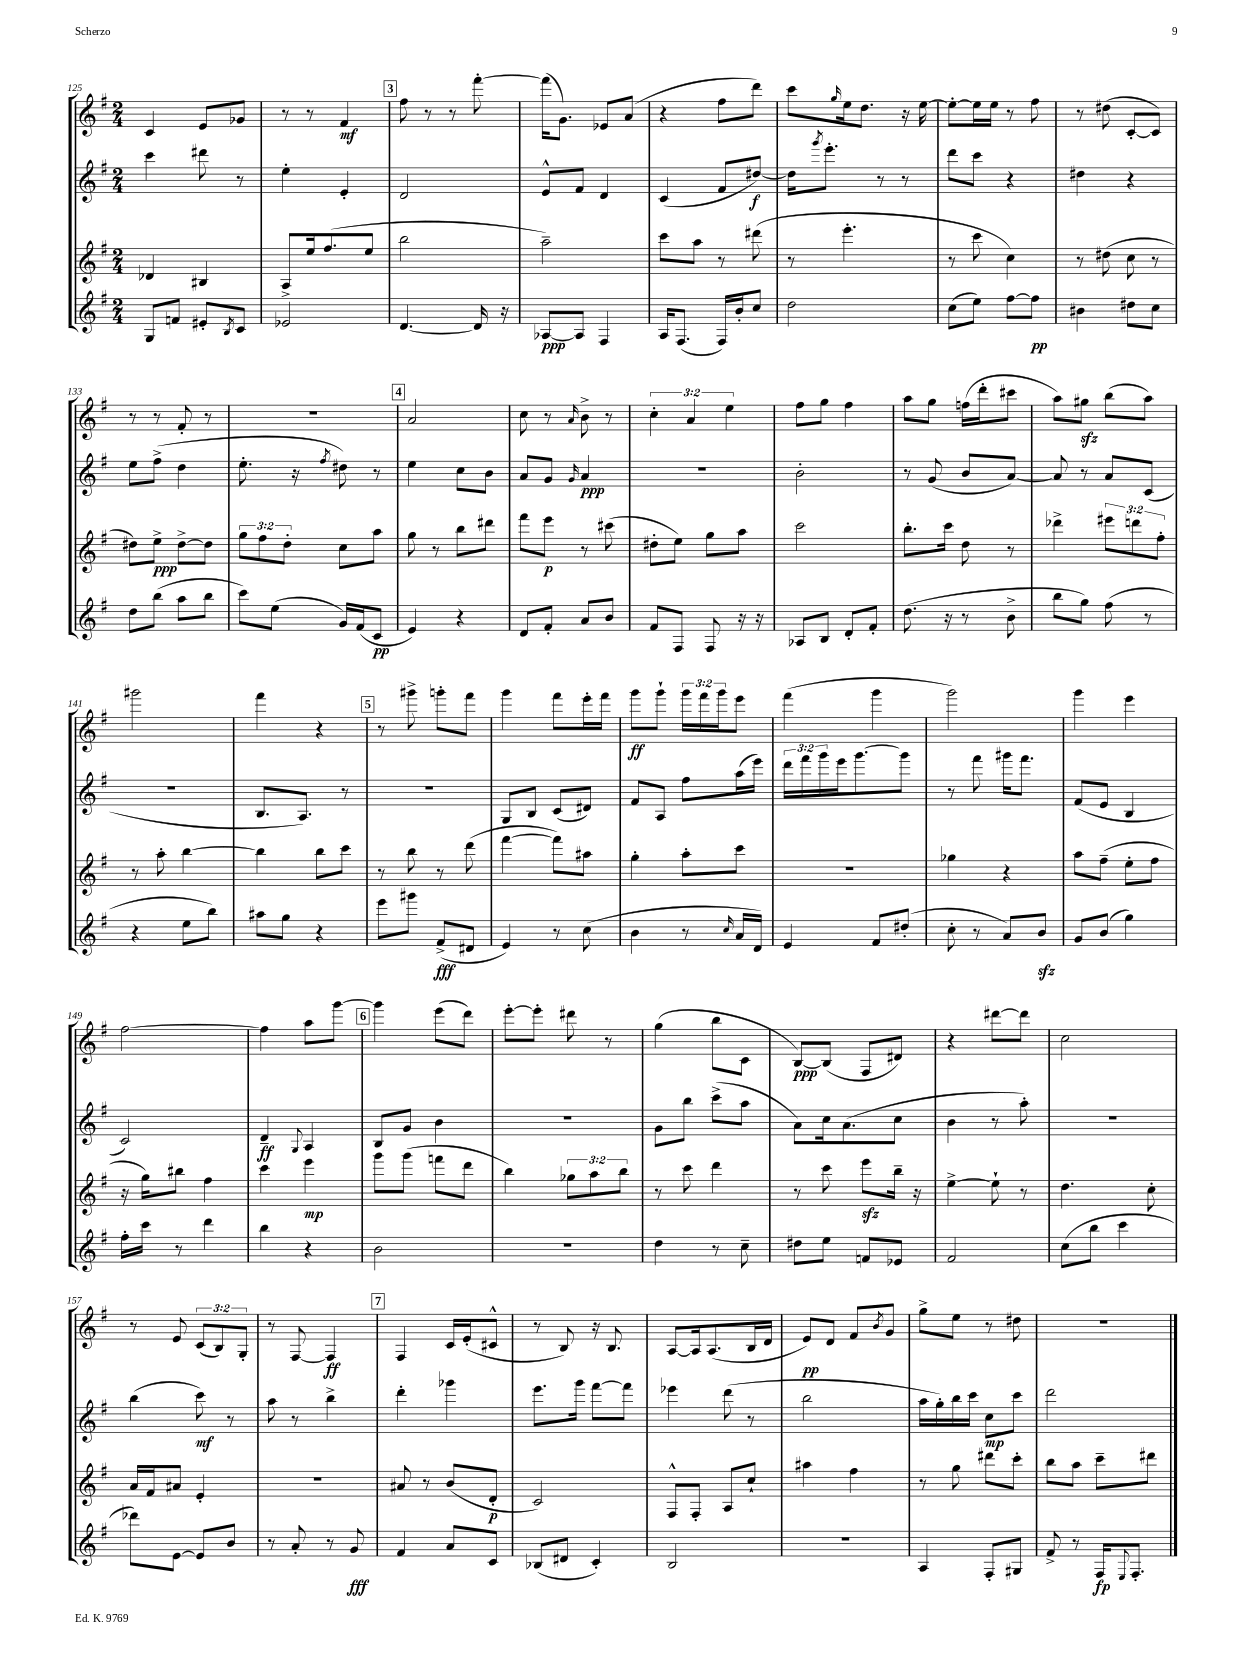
<<
\new StaffGroup <<
\new Staff = "s0" {
    \clef treble \key g \major \numericTimeSignature \time 2/4 \override Staff.TupletNumber.text = #tuplet-number::calc-fraction-text
    c'4 e'8 ges'8 |
    r8 r8 fis'4\mf |
    \mark \markup { \box "3" } fis''8 r8 r8 fis'''8~-. |
    fis'''16( g'8.) ees'8 a'8( |
    r4 fis''8 d'''8) |
    c'''8 \grace { g''16 } e''16 d''8. r16 e''16~ |
    e''8~-. e''16 e''16 r8 fis''8 |
    r8 dis''8( c'8~-. c'8) |
    r8 r8 fis'8-. r8 |
    R2 |
    \mark \markup { \box "4" } a'2 |
    c''8 r8 \grace { a'16 } b'8-> r8 |
    \tuplet 3/2 { c''4-. a'4 e''4 } |
    fis''8 g''8 fis''4 |
    a''8 g''8 f''16( d'''16-. cis'''8 |
    a''8) gis''8\sfz b''8( a''8) |
    gis'''2 |
    fis'''4 r4 |
    \mark \markup { \box "5" } r8 gis'''8-> g'''8-. fis'''8 |
    g'''4 fis'''8 e'''16-. fis'''16 |
    g'''8\ff g'''8-! \tuplet 3/2 { g'''16 fis'''16 g'''16 } e'''8 |
    fis'''4( g'''4 |
    g'''2) |
    g'''4 e'''4 |
    fis''2~ |
    fis''4 a''8 g'''8~ |
    \mark \markup { \box "6" } g'''4 e'''8( d'''8) |
    e'''8~-. e'''8-. dis'''8 r8 |
    g''4( b''8 c'8 |
    b8~\ppp) b8( fis8 dis'8) |
    r4 dis'''8~ dis'''8 |
    c''2 |
    r8 e'8 \tuplet 3/2 { c'8( b8) g8-. } |
    r8 fis8~ fis4\ff |
    \mark \markup { \box "7" } fis4 c'16 e'16-.( cis'8-^ |
    r8 b8) r16 b8. |
    a8~ a16 a8.( b16 d'16 |
    e'8\pp) d'8 fis'8 \acciaccatura { b'8 } g'8 |
    g''8-> e''8 r8 dis''8 |
    R2 \bar "|." |
}
\new Staff = "s1" {
    \clef treble \key g \major \numericTimeSignature \time 2/4 \override Staff.TupletNumber.text = #tuplet-number::calc-fraction-text
    c'''4 dis'''8 r8 |
    e''4-. e'4-. |
    \mark \markup { \box "3" } d'2 |
    e'8-^ fis'8 d'4 |
    c'4( fis'8 dis''8~\f) |
    dis''16 \acciaccatura { g'''8 } e'''8.-. r8 r8 |
    d'''8 c'''8 r4 |
    dis''4 r4 |
    e''8 fis''8->( d''4 |
    e''8.-. r16 \acciaccatura { fis''8 } dis''8) r8 |
    \mark \markup { \box "4" } e''4 c''8 b'8 |
    a'8 g'8 \grace { g'16 } a'4\ppp |
    R2 |
    b'2-. |
    r8 g'8( b'8 a'8~) |
    a'8 r8 a'8 c'8( |
    R2 |
    b8. a8.) r8 |
    \mark \markup { \box "5" } R2 |
    g8 b8 c'8( dis'8) |
    fis'8 a8 fis''8 a''16( e'''16) |
    \tuplet 3/2 { d'''16 fis'''16 g'''16 } e'''16 g'''8.~ g'''8 |
    r8 fis'''8 gis'''16 fis'''8. |
    fis'8( e'8 b4 |
    c'2) |
    d'4--\ff \appoggiatura { g8 } a4 |
    \mark \markup { \box "6" } b8 g'8 b'4 |
    r2 |
    g'8 b''8 c'''8->( a''8 |
    a'8) c''16 a'8.( c''8 |
    b'4 r8 a''8-.) |
    R2 |
    b''4( c'''8\mf) r8 |
    a''8 r8 b''4-> |
    \mark \markup { \box "7" } d'''4-. ges'''4 |
    e'''8. g'''16 fis'''8~ fis'''8 |
    ees'''4 d'''8( r8 |
    b''2 |
    a''16 g''16-.) b''16 c'''16 c''8\mp c'''8 |
    d'''2 \bar "|." |
}
\new Staff = "s2" {
    \clef treble \key g \major \numericTimeSignature \time 2/4 \override Staff.TupletNumber.text = #tuplet-number::calc-fraction-text
    des'4 bis4 |
    a8-> e''16 fis''8.( e''8 |
    \mark \markup { \box "3" } b''2 |
    a''2--) |
    c'''8 a''8 r8 dis'''8( |
    r8 e'''4.-. |
    r8 c'''8 c''4) |
    r8 dis''8( c''8 r8 |
    dis''8) e''8->\ppp dis''8~-> dis''8 |
    \tuplet 3/2 { g''8 fis''8 d''8-. } c''8 a''8 |
    \mark \markup { \box "4" } g''8 r8 b''8 dis'''8 |
    fis'''8 e'''8\p r8 cis'''8( |
    dis''8-. e''8) g''8 a''8 |
    c'''2 |
    b''8.-. c'''16 d''8 r8 |
    des'''4-> \tuplet 3/2 { eis'''8 d'''8 fis''8-. } |
    r8 a''8-. b''4~ |
    b''4 b''8 c'''8 |
    \mark \markup { \box "5" } r8 b''8 r8 d'''8( |
    fis'''4~ fis'''8) ais''8 |
    g''4-. a''8-. c'''8 |
    r2 |
    ges''4 r4 |
    a''8 fis''8--( e''8-. fis''8 |
    r16 g''16) bis''8 fis''4 |
    c'''4 e'''4\mp |
    \mark \markup { \box "6" } g'''8 g'''8( f'''8 d'''8 |
    b''4) \tuplet 3/2 { ges''8 a''8 b''8 } |
    r8 c'''8 d'''4 |
    r8 c'''8 e'''8\sfz b''16-- r16 |
    e''4~-> e''8-! r8 |
    d''4. c''8-. |
    a'16 fis'16 ais'8 e'4-. |
    r2 |
    \mark \markup { \box "7" } ais'8 r8 b'8( d'8-.\p |
    c'2) |
    fis8-^ fis8-. a8 c''8-! |
    ais''4 fis''4 |
    r8 g''8 dis'''8 c'''8-. |
    b''8 a''8 c'''8-- dis'''8 \bar "|." |
}
\new Staff = "s3" {
    \clef treble \key g \major \numericTimeSignature \time 2/4
    g8 f'8 eis'8-. \acciaccatura { b8 } c'8 |
    ees'2 |
    \mark \markup { \box "3" } d'4.~ d'16 r16 |
    aes8~\ppp aes8 fis4 |
    a16 fis8.( fis16) b'16-. c''8 |
    d''2 |
    c''8( e''8) fis''8~ fis''8\pp |
    bis'4 dis''8 c''8 |
    d''8 b''8( a''8 b''8 |
    c'''8) e''8( g'16) fis'16( c'8\pp |
    \mark \markup { \box "4" } e'4) r4 |
    d'8 fis'8-. a'8 b'8 |
    fis'8 fis8 fis8 r16 r16 |
    aes8 b8 d'8-. fis'8-. |
    d''8.( r16 r8 b'8-> |
    b''8 g''8) fis''8( r8 |
    r4 e''8 b''8) |
    ais''8 g''8 r4 |
    \mark \markup { \box "5" } e'''8 gis'''8 fis'8->\fff( dis'8 |
    e'4) r8 c''8( |
    b'4 r8 \grace { c''16 } a'16 d'16) |
    e'4 fis'8 dis''8-.( |
    c''8-. r8 a'8) b'8\sfz |
    g'8 b'8( g''4) |
    fis''16-. c'''16 r8 d'''4 |
    b''4 r4 |
    \mark \markup { \box "6" } b'2 |
    R2 |
    d''4 r8 c''8-- |
    dis''8 e''8 f'8 ees'8 |
    fis'2 |
    c''8( b''8 c'''4 |
    des'''8) e'8~ e'8 b'8 |
    r8 a'8-. r8 g'8\fff |
    \mark \markup { \box "7" } fis'4 a'8 c'8 |
    bes8( dis'8 c'4-.) |
    b2 |
    R2 |
    a4 fis8-. gis8 |
    fis'8-> r8 fis16\fp \appoggiatura { e8 } fis8.-. \bar "|." |
}
>>
>>
\layout { \context { \Score currentBarNumber = #125 } }
